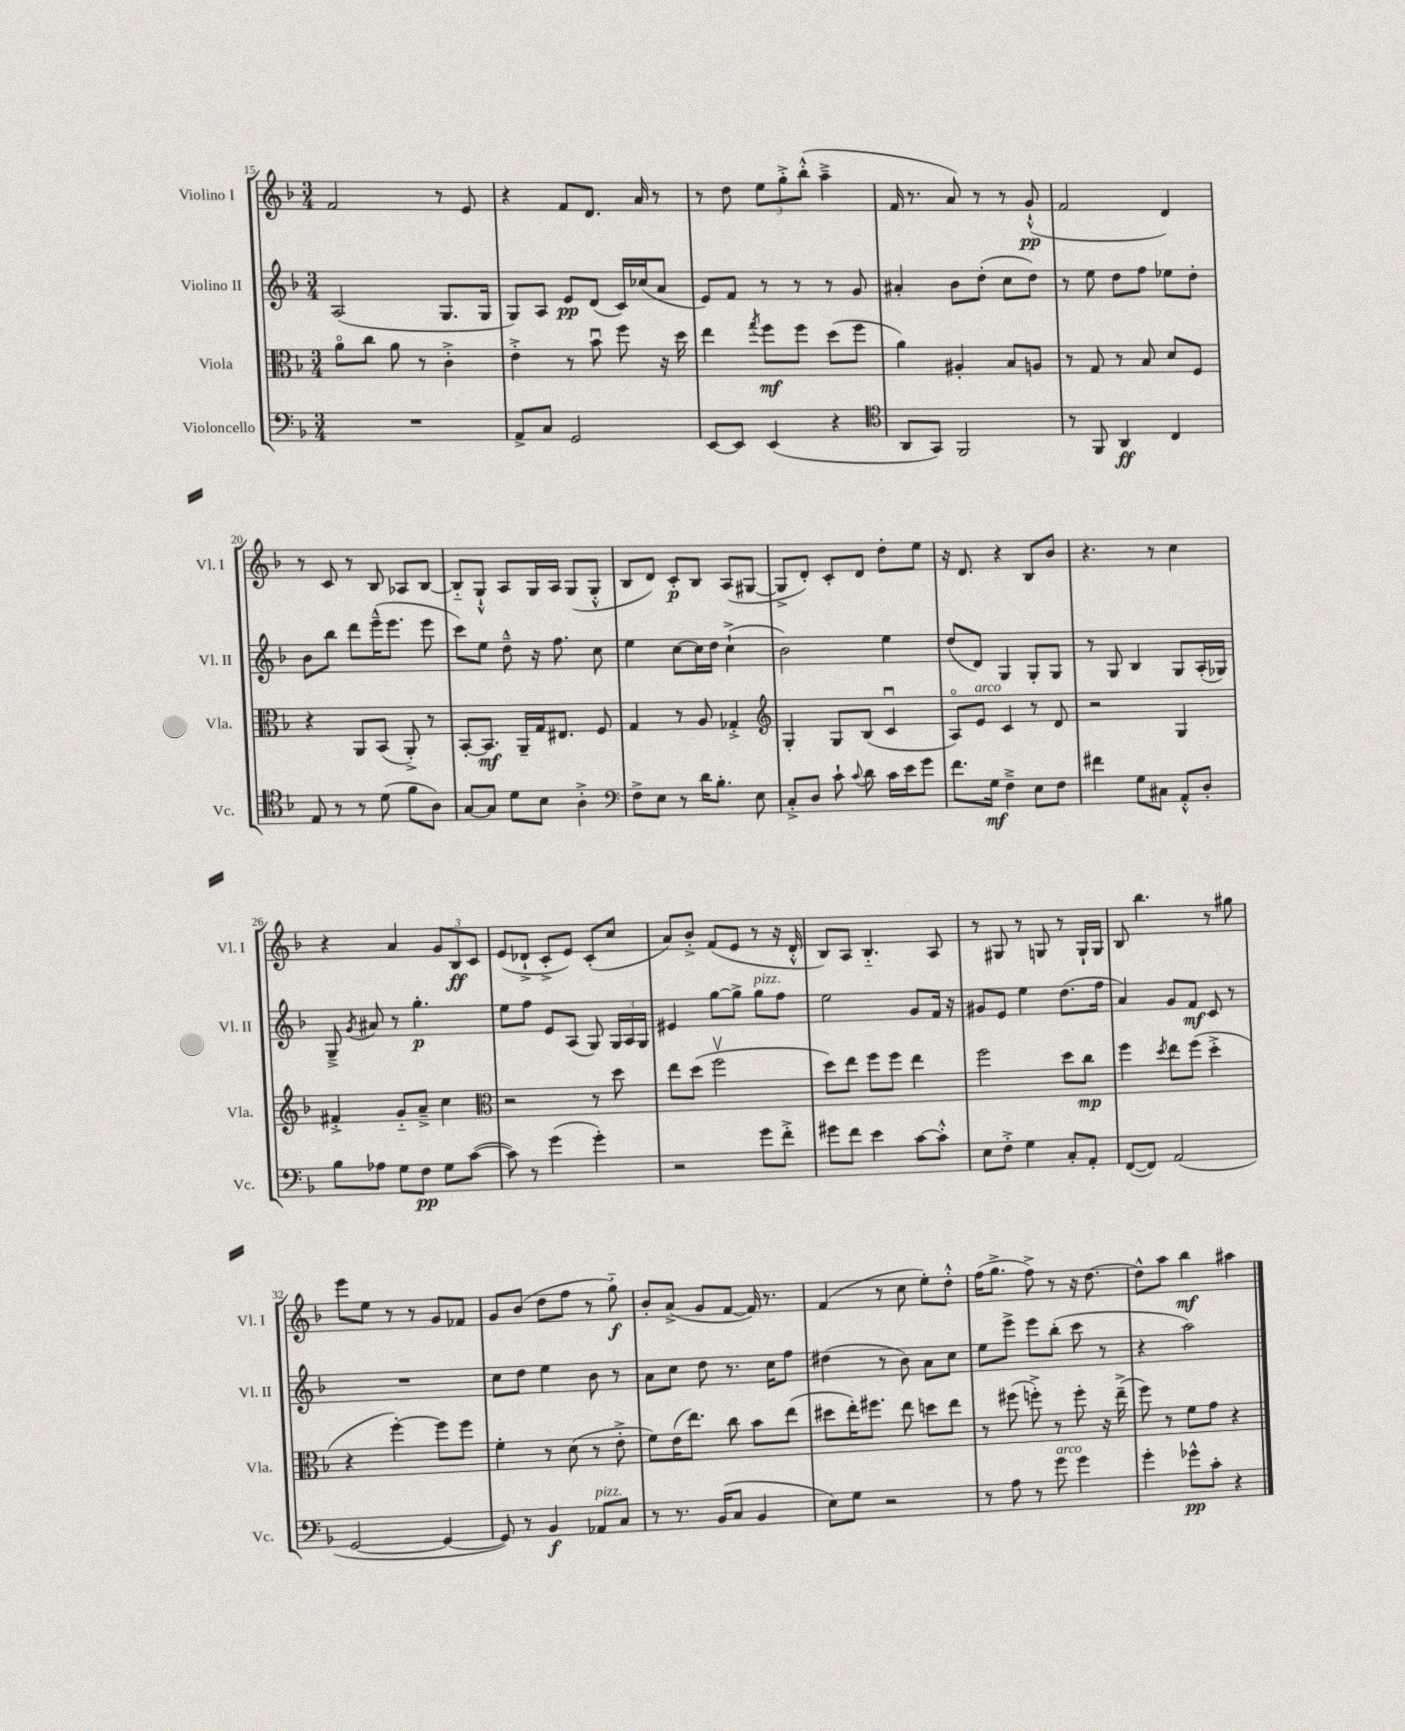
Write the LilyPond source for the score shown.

<<
\new StaffGroup <<
\new Staff = "s0" \with { instrumentName = "Violino I" shortInstrumentName = "Vl. I" } {
    \clef treble \key f \major \numericTimeSignature \time 3/4
    \autoBeamOff f'2 r8 e'8 |
    r4 f'8[ d'8.] a'16 r8 |
    r8 d''8 \tuplet 3/2 { e''8[ g''8-.-> bes''8]-.-^( } a''4---> |
    f'16 r8. a'8) r8 r8 g'8-!-^\pp( |
    f'2 d'4) |
    r8 c'8 r8 bes8 aes8[ bes8]~ |
    bes8[-_ g8]-!-^ a8[ g16 a16] g8[( g8]-.-^ |
    bes8[ d'8]) c'8[-.\p bes8] a8[( gis8]~ |
    gis8[-> d'8]-.) c'8[-. d'8] d''8[-. e''8] |
    r16 d'8. r4 bes8[ bes'8] |
    r4. r8 c''4 |
    r4 a'4 \tuplet 3/2 { g'8[ bes8\ff c'8] } |
    e'8[( des'8]-!-> c'8[-.-> e'8]) c'8[-.( c''8] |
    a'8[) bes'8]-.-> f'8[( e'8] r8 r16 d'16-.-^ |
    bes8[) a8] bes4.-_ a8 |
    r8 gis8 r8 g8 r8 g16[-! g16] |
    bes8 bes''4. r8 gis''8 |
    e'''8[ e''8] r8 r8 g'8[ fes'8] |
    g'8[ bes'8]( d''8[ f''8] r8 g''8-_\f) |
    bes'8[-. a'8]->( g'8[ f'8]~ f'16) r8. |
    f'4( r8 c''8 e''8[-.) d''8]-.-^ |
    f''16[( g''8.]-> f''8->) r8 r16 d''8.~ |
    d''8[-^ a''8] bes''4\mf ais''4 \bar "|." |
}
\new Staff = "s1" \with { instrumentName = "Violino II" shortInstrumentName = "Vl. II" } {
    \clef treble \key f \major \numericTimeSignature \time 3/4
    \autoBeamOff a2( g8.[ g16] |
    g8[) a8] e'8[\pp d'8]( c'16[) ces''16( a'8] |
    e'8[) f'8] r8 r8 r8 g'8 |
    ais'4-. bes'8[ d''8]-.( c''8[ d''8]) |
    r8 e''8 d''8[ f''8] ees''8[ d''8]-. |
    bes'8[ bes''8] d'''8[ e'''16---^( e'''8.] e'''8 |
    c'''8[) e''8] d''8---^ r16 f''8. c''8 |
    e''4 c''8[~ c''16 d''16] c''4-!->( |
    bes'2) e''4 |
    d''8[( d'8]) g4 g8[-. g8] |
    r8 g8 bes4 g8[ a16-.( ges16]) |
    g8---> \acciaccatura { g'8 } ais'8 r8 g''4.-.\p |
    e''8[ f''8] e'8[ a8]( g8) \tuplet 3/2 { g16[ a16 g16] } |
    eis'4 g''8[~ g''8]-> g''8[^\markup { \italic "pizz." } f''8] |
    e''2 g'8[ f'16] r16 |
    gis'8[ e'8] e''4 d''8.[( f''16] |
    a'4) g'8[ f'8]\mf c'8 r8 |
    R2. |
    c''8[ d''8] e''4 bes'8 r8 |
    a'8[ c''8] d''8 r8. c''16[ f''8] |
    dis''4( r8 bes'8) a'8[ c''8] |
    e''8[ e'''8]-> e'''8[ bes''8]-.( c'''8 r8 |
    r4 a''2) \bar "|." |
}
\new Staff = "s2" \with { instrumentName = "Viola" shortInstrumentName = "Vla." } {
    \clef alto \key f \major \numericTimeSignature \time 3/4
    \autoBeamOff a'8[\flageolet c''8] a'8 r8 c'4-.-> |
    e'4-.-> r8 bes'8\downbow f''8 r16 d''16 |
    e''4 \acciaccatura { g''8 } f''8[\mf f''8] d''8[( f''8] |
    a'4) ais4-. bes8[ a8] |
    r8 g8 r8 bes8 d'8[ f8] |
    r4 a,8[ bes,8]( a,8-.->) r8 |
    bes,8[~-. bes,8.]\mf a,16[-- g16 eis8.] f8 |
    g4 r8 a8 ges4-.-> |
    \clef treble g4-. g8[ bes8]( c'4\downbow |
    a8[\flageolet) e'8]^\markup { \italic "arco" } c'4 r8 d'8 |
    r2 g4 |
    fis'4-.-> g'8[-_ a'8]---> c''4 |
    \clef alto r2 r8 d''8 |
    e''8[ d''8]( f''2\upbow |
    d''8[) e''8] f''8[ f''8] e''4 |
    f''2 d''8[ c''8]\mp |
    f''4 \acciaccatura { d''8 } e''8[ f''8]( d''4-.-> |
    r4 f''4~-.) f''8[ f''8] |
    f'4-. r8 d'8( r8 e'8-.-> |
    f'8[) e'16( e''8.]) c''8 bes'8[ e''8]( |
    dis''8[ e''16-.) fis''8.] e''8 d''8[ e''8] |
    r8 fis''8( f''8-.->) r8 f''8-. r16 e''16--->( |
    f''8) r8 f'8[ g'8] r4 \bar "|." |
}
\new Staff = "s3" \with { instrumentName = "Violoncello" shortInstrumentName = "Vc." } {
    \clef bass \key f \major \numericTimeSignature \time 3/4
    \autoBeamOff R2. |
    a,8[-> c8] g,2 |
    e,8[~ e,8] e,4( r4 |
    \clef tenor a,8[ g,8]) f,2 |
    r8 f,8 a,4\ff c4 |
    e8 r8 r8 d'8( f'8[ a8]) |
    g8[~ g8] d'8[ bes8] a4-.-> |
    \clef bass f8[-> e8] r8 d'16[ bes8.]-. e8 |
    c8[-.-> d8] c'8-! \appoggiatura { c'8 } d'8 c'16[ e'16 g'8] |
    f'8.[ g16]\mf f4---> e8[ f8] |
    fis'4 g8[ cis8] a,8[-.-^ d8]-. |
    bes8[ aes8] g8[ f8]\pp g8[ c'8]~( |
    c'8) r8 g'4( g'4-.) |
    r2 g'8[ f'8]-.-> |
    gis'8[ f'8] e'4 c'8[~ c'8]-.-^ |
    e8[ f8]-.-> g4 c8[-. a,8]-. |
    f,8[~( f,8]) a,2( |
    g,2~ g,4~ |
    g,8) r8 bes,4\f aes,8[^\markup { \italic "pizz." } c8] |
    r8 r8. bes,16[( c8] bes,4 |
    e8[) g8] r2 |
    r8 a8 r8 g'8^\markup { \italic "arco" } g'4 |
    g'4-. ges'8[-^\pp c'8]-. r4 \bar "|." |
}
>>
>>
\layout { \context { \Score currentBarNumber = #15 } }
